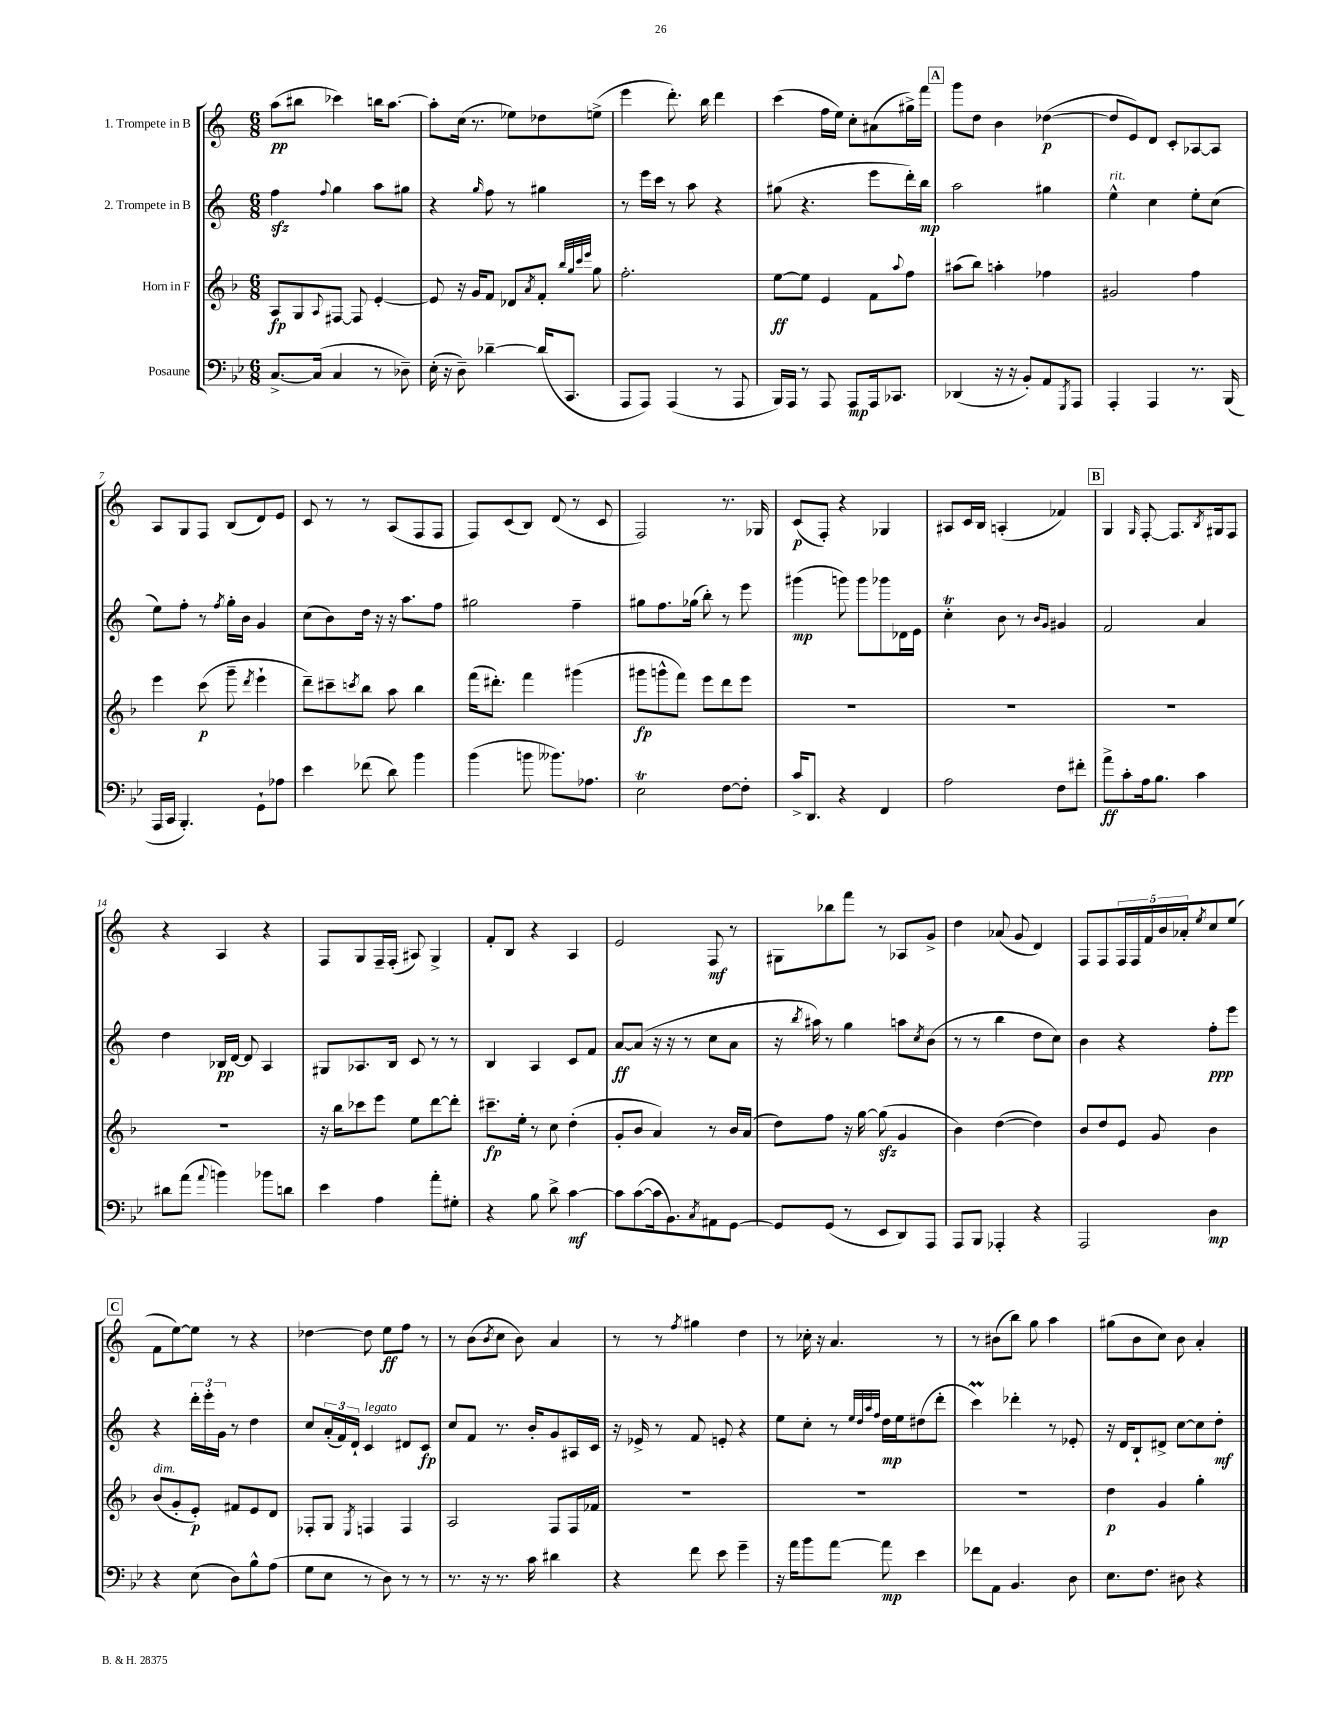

**kern	**kern	**kern	**kern
*staff4	*staff3	*staff2	*staff1
*clefF4	*clefG2	*clefG2	*clefG2
*k[b-e-]	*k[b-]	*k[]	*k[]
*M6/8	*M6/8	*M6/8	*M6/8
[8.C^	8A	4ff	(8aa
.	8G	.	8bb#
(16C]	.	.	.
.	8qqA	8qqff	.
4C	[8F#	4gg	4ccc-)
.	8F#]	.	.
8r	[4e'	8aa	16bb
.	.	.	[8.aa
8D-~)	.	8gg#	.
=	=	=	=
(16E-'	8e]	4r	8aa']
16r	.	.	.
8D~)	16r	.	(16cc
.	16g	.	8.r
.	.	16qqgg	.
[4d-~	8f	8ff	.
.	8d-	8r	8ee-)
.	8qa	.	.
(16d-]	8f'	4gg#	8dd-
8.CC	.	.	.
.	32qqbb-	.	.
.	32qqgg	.	.
.	32qqccc	.	.
.	32qqeee	.	.
.	8gg	.	(8ee^
=	=	=	=
8AAA	2.ff'	8r	4eee
8AAA)	.	16eee	.
.	.	16ccc	.
(4AAA	.	8r	8.ddd')
.	.	8aa	.
.	.	.	16bb
8r	.	4r	4ddd
8AAA	.	.	.
=	=	=	=
16BBB-)	[8ee	(8gg#	(4ccc
16AAA	.	.	.
8r	8ee]	4.r	.
8AAA	4e	.	16ff
.	.	.	16ee)
8AAA	.	.	8cc'
16AAA	8f	8eee	(8a#
8.CC-	.	.	.
.	8qqaa	.	.
.	8ff	16ddd')	16gg#^)
.	.	16bb	16fff
=	=	=	=
(4DD-	(8aa#	2aa	8ggg
.	8bb-)	.	8dd
16r	4aa'	.	4b
16r	.	.	.
8BB-')	.	.	.
8AA	4ff-	4gg#	([4dd-
8qGGG	.	.	.
8AAA	.	.	.
=	=	=	=
4AAA'	2g#	4ee^^	8dd-]
.	.	.	8e)
4AAA	.	4cc	8d
.	.	.	8c'
8.r	4ff	8ee'	[8A-
.	.	(8cc	8A-]
(16BBB-	.	.	.
=	=	=	=
16AAA	4eee	8ee)	8A
16CC	.	.	.
4.BBB-')	.	8ff'	8G
.	(8ccc	8r	8F
.	.	8qff	.
.	8ggg~	16gg'	(8B
.	.	16b	.
.	8qddd	.	.
8GG`	4eee`	4g	8d)
8A-	.	.	8e
=	=	=	=
4e-	8ddd~)	(8cc	8c
.	8ccc#~	8b)	8r
.	8qccc	.	.
(8f-	8bb-	16dd	8r
.	.	16r	.
8d)	8aa	16r	(8A
.	.	8.aa	.
4b-	4bb-	.	8F
.	.	8ff	8F
=	=	=	=
(4b-	(16fff	2gg#	8F)
.	8.ddd#')	.	.
.	.	.	(8c
8b	4fff	.	8B)
8.b--)	.	.	(8d
.	(4ggg#	4ff~	8r
8.A-	.	.	.
.	.	.	8c
=	=	=	=
2E-	8ggg#	8gg#	2F)
.	8ggg^^	8.ff	.
.	8fff)	.	.
.	.	(16gg-	.
.	8eee	8bb')	.
[8F	8ddd	8r	8.r
8F']	8eee	8eee	.
.	.	.	16G-
=	=	=	=
16c^	2.r	(4ggg#	(8c
8.DD	.	.	.
.	.	.	8F')
4r	.	8ggg)	4r
.	.	8ggg	.
4FF	.	8ggg-	4G-
.	.	16d-	.
.	.	16e	.
=	=	=	=
2A	2.r	4cc'	8A#
.	.	.	16c
.	.	.	16B
.	.	8b	(4A'
.	.	8r	.
.	.	16qqb	.
.	.	16qqg	.
8F	.	4g#	4f-)
8f#'	.	.	.
=	=	=	=
8a^	2.r	2f	4G
8c'	.	.	.
.	.	.	16qqG
16A	.	.	[8F'
8.B-	.	.	.
.	.	.	8.F]
4c	.	4a	.
.	.	.	8qB
.	.	.	16G#
.	.	.	8F
=	=	=	=
8d#	2.r	4dd	4r
(8a	.	.	.
8qqa	.	.	.
4b)	.	16B-	4A
.	.	[16d	.
.	.	8d]	.
8b-	.	4A	4r
8d	.	.	.
=	=	=	=
4e-	16r	8G#	8F
.	16bb-	.	.
.	8ccc-	8.A-	8G
4A	8eee	.	16F~
.	.	16B	(16F'
.	8ee	8c	8A#)
8a'	[8ddd	8r	4G^
8G#'	8ddd']	8r	.
=	=	=	=
4r	8.ccc#~	4B	8f'
.	.	.	8B
.	16ee'	.	.
8B-	8r	4A	4r
8d^	8cc	.	.
[4c	(4dd'	8c	4A
.	.	8f	.
=	=	=	=
8c]	8g'	[8a	2e
([8c	8b-	(8a]	.
16c]	4a)	16r	.
8.BB-)	.	16r	.
.	.	8r	.
8qC	.	.	.
8AA#	8r	8cc	8F
[8GG	16b-	8a	8r
.	(16a	.	.
=	=	=	=
8GG]	8dd)	16r	8G#
.	.	8qbb	.
.	.	16aa#)	.
(8GG	8ff	8r	8bb-
8r	16r	4gg	8fff
.	[16gg	.	.
8EE-	(8gg]	.	8r
8DD)	4g	8aa	8A-
.	.	8qcc	.
8AAA	.	(8b	8g^
=	=	=	=
8AAA	4b-)	8r	4dd
8BBB-	.	8r	.
4AAA-'	([4dd	4bb	(8a-
.	.	.	8g
4r	4dd])	8dd	4d)
.	.	8cc)	.
=	=	=	=
2AAA	8b-	4b	8F
.	8dd	.	8F
.	8e	4r	20F
.	.	.	20F
.	.	.	20f
.	8g	.	.
.	.	.	20b
.	.	.	20a-'
.	.	.	8qee
4D	4b-	8ff'	8cc
.	.	8eee	(8ee
=	=	=	=
4r	(8b-	4r	8f
.	8g'	.	[8ee)
(8E-	8e')	24ddd'	8ee]
.	.	24eee'	.
.	.	24g	.
8D)	8f#	8r	8r
8B-^^	8e	4dd	4r
(8A	8d	.	.
=	=	=	=
8G	8F-'	8cc	[4dd-
8E-	8G	(24a'	.
.	.	24f)	.
.	.	24d`	.
.	8qE	.	.
8r	4F	4c	8dd-]
8D)	.	.	8ee
8r	4F	8d#	8ff
8r	.	8c	8r
=	=	=	=
8.r	2A	8cc	8r
.	.	8f	(8b
16r	.	.	.
.	.	.	8qb
8.r	.	8.r	8cc
.	.	.	8b)
16c	.	16b'	.
4d#	8F	8g	4a
.	16F	16A#	.
.	16f-	16c	.
=	=	=	=
4r	2.r	16r	8r
.	.	16e-^	.
.	.	8r	8r
.	.	.	8qff
8f	.	8f	4gg#
8e-	.	8e'	.
4g~	.	4r	4dd
=	=	=	=
16r	2.r	8ee	8r
16a	.	.	.
8b-	.	8cc'	16cc-'
.	.	.	16r
[8a	.	8r	4.a
.	.	32qqee	.
.	.	32qqdd	.
.	.	32qqaa	.
.	.	32qqff	.
8a]	.	16dd	.
.	.	16ee	.
4e-	.	(8dd#	.
.	.	8ddd'	8r
=	=	=	=
8f-	2.r	4ccc)	8r
8AA	.	.	(8b#
4.BB-	.	4ddd-'	8bb)
.	.	.	8gg
.	.	8r	4aa
8D	.	8e-'	.
=	=	=	=
8.E-	4dd	16r	(8gg#
.	.	16d	.
.	.	8B`	8b
8.F	.	.	.
.	4g	8d#^	8cc)
8D#	.	[8cc	8b
4r	4gg'	8cc]	4a'
.	.	8dd'	.
==	==	==	==
*-	*-	*-	*-
